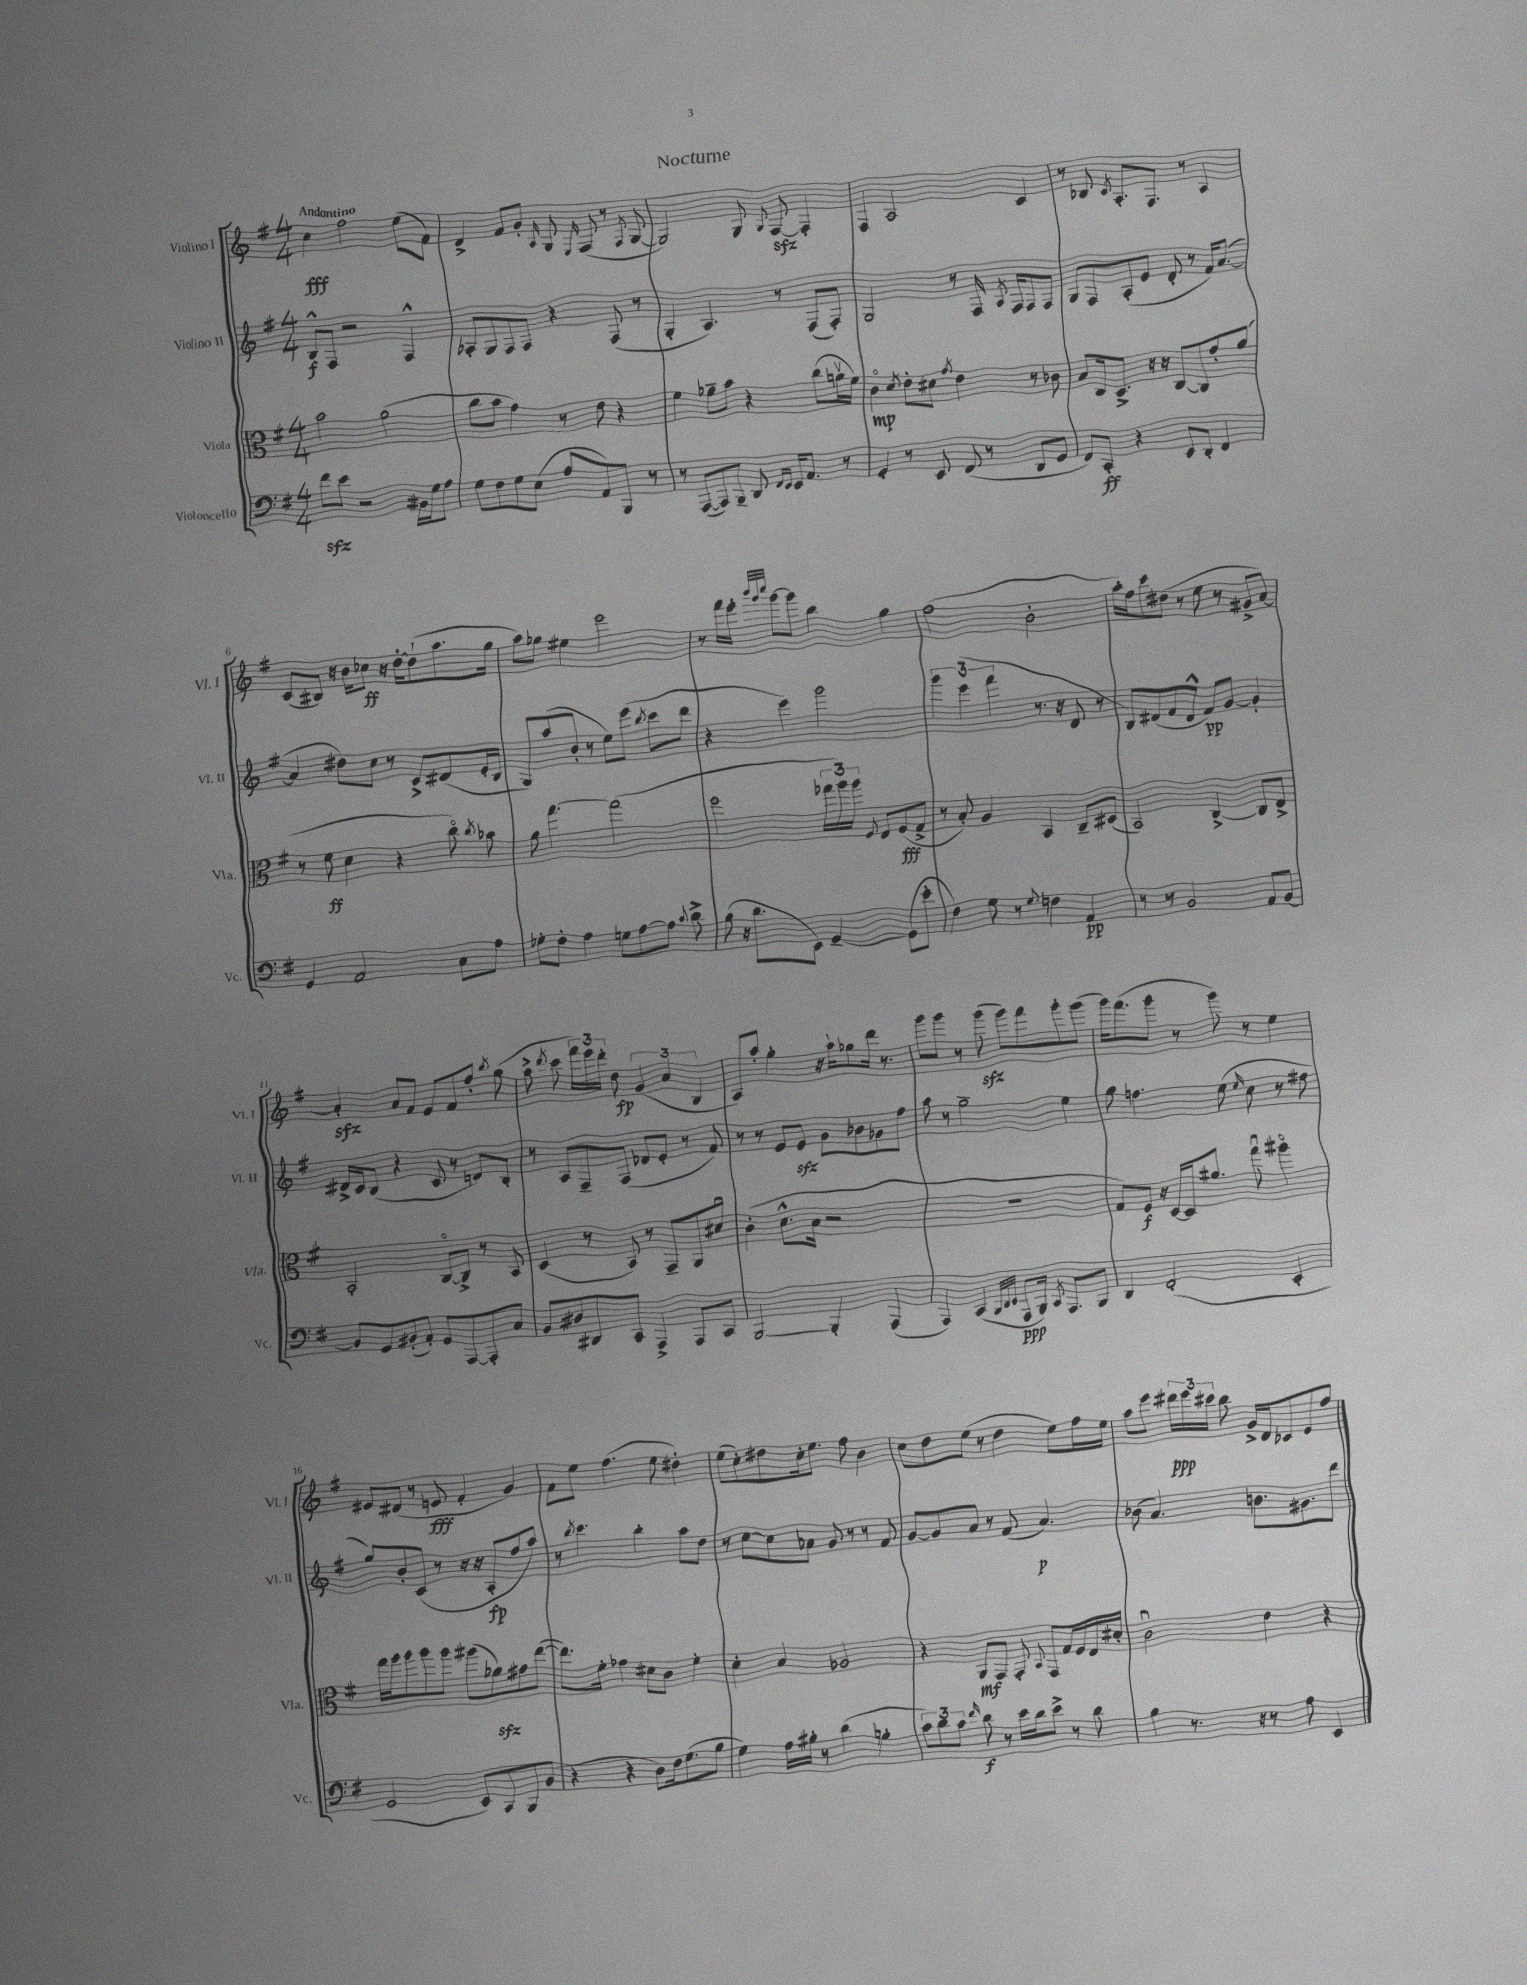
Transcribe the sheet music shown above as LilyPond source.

\header { title = "Nocturne" }
<<
\new StaffGroup <<
\new Staff = "s0" \with { instrumentName = "Violino I" shortInstrumentName = "Vl. I" } {
    \clef treble \key g \major \numericTimeSignature \time 4/4 \tempo "Andantino"
    \autoBeamOff c''4\fff fis''2 e''8[( fis'8]) |
    d'4-> fis'8[ g'8]-. \grace { a16 } g8 \grace { e16 } fis8( r8 \acciaccatura { fis8 } g8~ |
    g2) g8 \appoggiatura { g8 } fis8~\sfz fis4-. |
    fis4 a2 c'4 |
    r8 bes8 \acciaccatura { c'8 } a8.[-. fis8.] r8 a4 |
    c'8[( bis8]) r16 b'16[ ces''8]\ff r16 d''16[~-. d''8-!( a''8. g''16] |
    a''8[) ges''8] eis''4 e'''2 |
    r8 fis'''16[ e'''16]-. \grace { b'''32[ g'''32 c''''32] } g'''8[~ g'''8] b''4 g''4 |
    fis''2( b'2-. |
    a''16[-.) fis''16 c'''8 dis''8]( r8 e''8 r8 gis'8[-> a'8]~) |
    a'4-.\sfz a'8[ fis'8] e'8[ fis'8 fis''8]-. \acciaccatura { b''8 } g''8( |
    a''8-> \acciaccatura { d'''8 } c'''8 \tuplet 3/2 { fis'''16[) e'''16 d'''16]-. } d''8\fp \tuplet 3/2 { g'4( a'4 b4 } |
    a8[) a''8]-. g''4-. r16 a''16[-! ges''8 d'''16] r8. |
    g'''8[ g'''8] r8 g'''8\sfz( g'''8[) fis'''8 g'''8-. g'''8]( |
    g'''16[) fis'''8.( g'''8] r8 g'''8) r8 e''4 |
    eis'8[ dis'8]( r8 e'8\fff fis'4-. g'4) |
    fis'8[ e''8] fis''4.( e''8 dis''4-.) |
    e''8[( c''8-.) dis''8 c''16-. e''8.] fis''8 b'4 |
    c''8[ d''8 e''8]( r8 d''4 e''8[) fis''16 e''16] |
    a''8[ e'''8] \tuplet 3/2 { dis'''16[\ppp e'''16 cis'''16] } b''8 g'16[-> d'16 ces'8 e'8 fis''8] \bar "|." |
}
\new Staff = "s1" \with { instrumentName = "Violino II" shortInstrumentName = "Vl. II" } {
    \clef treble \key g \major \numericTimeSignature \time 4/4
    \autoBeamOff b8[-^\f fis8] r2 fis4-^ |
    aes8[-. g8 fis8 fis8] r4 fis8( r8 |
    g4-. a4.) r8 fis8[( fis8]-.) |
    g2 r8 fis16 \acciaccatura { a8 } fis16[ fis8 fis8] |
    g8[ fis8 a8-.( e'8] d'8-. r8 fis'16[) a'8.]~( |
    a'4 dis''8[) c''8] r8 c'8[-> dis'8( e'16-. b16] |
    g8[) a''8( b'8]-. r8 e''8[) e'''8]( \acciaccatura { b''8 } c'''8[ d'''8] |
    r4 e'''4) g'''2 |
    \tuplet 3/2 { g'''4 e'''4( fis'''4 } r8. r16 d'8 r8 |
    b8[) dis'8( fis'8 dis'8]-^ fis'8[\pp) g'8]~ g'4-. |
    dis'16[-> c'16 b8]( r4 c'8 r8 d'8[) b8]-. |
    r8 a8[ fis8-- fis8]( des'8[ e'8]-. r8 fis'8) |
    r8 r8 e'8[ e'8]\sfz g'8[ bes'8 ges'8 fis''8] |
    a''8 r8 g''2-- e''4 |
    g''8 f''4. e''8( \grace { e''16 } c''8 r8 fis''8 |
    g''8[) b'8-. c'8]( r8 r16 r16 a8[-.\fp fis''8 a''8]) |
    r8 \acciaccatura { b''8 } c'''4. b''4-. a''8[ d''8] |
    r8 c''8[~ c''8 aes'8] g'8 r8 r8 fis'8 |
    g'8[~ g'8 a'8] r8 fis'8( a'4.\p) |
    bes'8( a'4.) b'8.[ gis'8. d'''8] \bar "|." |
}
\new Staff = "s2" \with { instrumentName = "Viola" shortInstrumentName = "Vla." } {
    \clef alto \key g \major \numericTimeSignature \time 4/4
    \autoBeamOff b'2 a'2( |
    c''8[ b'8] g'4) r8 e'8 r4 |
    fis'4 aes'8[-- b'8] r4 c''8[( a'16\upbow fis'16]) |
    c'4\flageolet\mp \acciaccatura { d'8 } e'8[-. dis'8] \acciaccatura { g'8 } e'4 r8 ces'8 |
    b8[ c16 d8.]-> r16 r16 c8[~ c8 g'8-. a'8]( |
    r8 fis'8\ff d'4 r4 c''8\flageolet) \acciaccatura { c''8 } bes'8 |
    a'8 g''4.~ g''2( |
    fis''2 \tuplet 3/2 { ges''16[ a''16) a''16] } \appoggiatura { fis8 } e8[ fis8\fff( g8]-> |
    r8 b8-.) a4 b,4 c8[-- dis8]( |
    b,2) c4~-> c8[ e8]-> |
    b,2-. c8[~\flageolet c8]-> r8 b,8 |
    d4( r8 b,8) r8 g,8[-- a,8 dis'8]\downbow |
    c'4-.( d'8.[-^ b16] r2 |
    R1 |
    g8[) fis8]\f r16 d16[~ d16 ais'8.] g''8\downbow ais''4\flageolet |
    g''16[ a''16 a''8 a''8 a''8] ais''8[( aes'8\sfz) gis'8 e''8]~( |
    e''8.[) fis'16]-. ges'4 dis'8[ c'8] fis'4-. |
    d'4-. b4 aes2 |
    r4 a,8[\mf g,8] g,8-. \appoggiatura { b,8 } g,8[ g16 fis16 e16 dis'16]-. |
    c'2\downbow e'4 r4 \bar "|." |
}
\new Staff = "s3" \with { instrumentName = "Violoncello" shortInstrumentName = "Vc." } {
    \clef bass \key g \major \numericTimeSignature \time 4/4
    \autoBeamOff fis'8[\sfz e'8] r2 bis,16[ g16 a8] |
    g8[ fis8 g8 e8]( a8[ a,8) b,,8] r8 |
    r8 a,,8[~( a,,8) b,,8]-- d,8 \grace { fis,16[ e,16] } e,16[ a,8.] r8 |
    g,4-. r8 e,8 fis,8( r8 d,8[ g,8] |
    fis,8[) c,8]-.\ff r4 e,8[ d,8]-. fis,4 |
    g,4 a,2 c8[ a8] |
    ges8[-. fis8]-. a4 g8[ a8~ a8] \appoggiatura { c'8 } d'8-> |
    b8( r16 d'8.[ e,8]) g,4~-- g,8[( e'8]-. |
    fis4) g8 r8 \appoggiatura { g8 } f4 a,4\pp |
    r8 r8 b,2 a,8[ b,8]~ |
    b,8[ g,8 bis,8-.( a,8]-.) g,8[ a,,8~ a,,8-. c8] |
    b,8[ dis8 dis,8 c,8] a,,4-> a,,8[ c,8] |
    b,,2~ b,,4-. a,,4( |
    a,,4) c,4( \grace { b,,32[ d,32 e,32] } a,,8[\ppp b,,16]) \acciaccatura { c,8 } a,,8.[ b,,8] |
    d,4 fis,2-.( e,4-. |
    g,2 e,8[) c,8 b,,8 b,8]( |
    r4 r4 d8[) fis16 g8.( b8] |
    g4) a16[ bis16]-. r8 d'4( b4-. |
    \tuplet 3/2 { c'8[) d'8 c'8] } \grace { fis'16 } d'8\f r8 e'16[ d'16 e'8]-> r8 d'8 |
    b4 r8. r16 r8 a8 e,4 \bar "|." |
}
>>
>>
